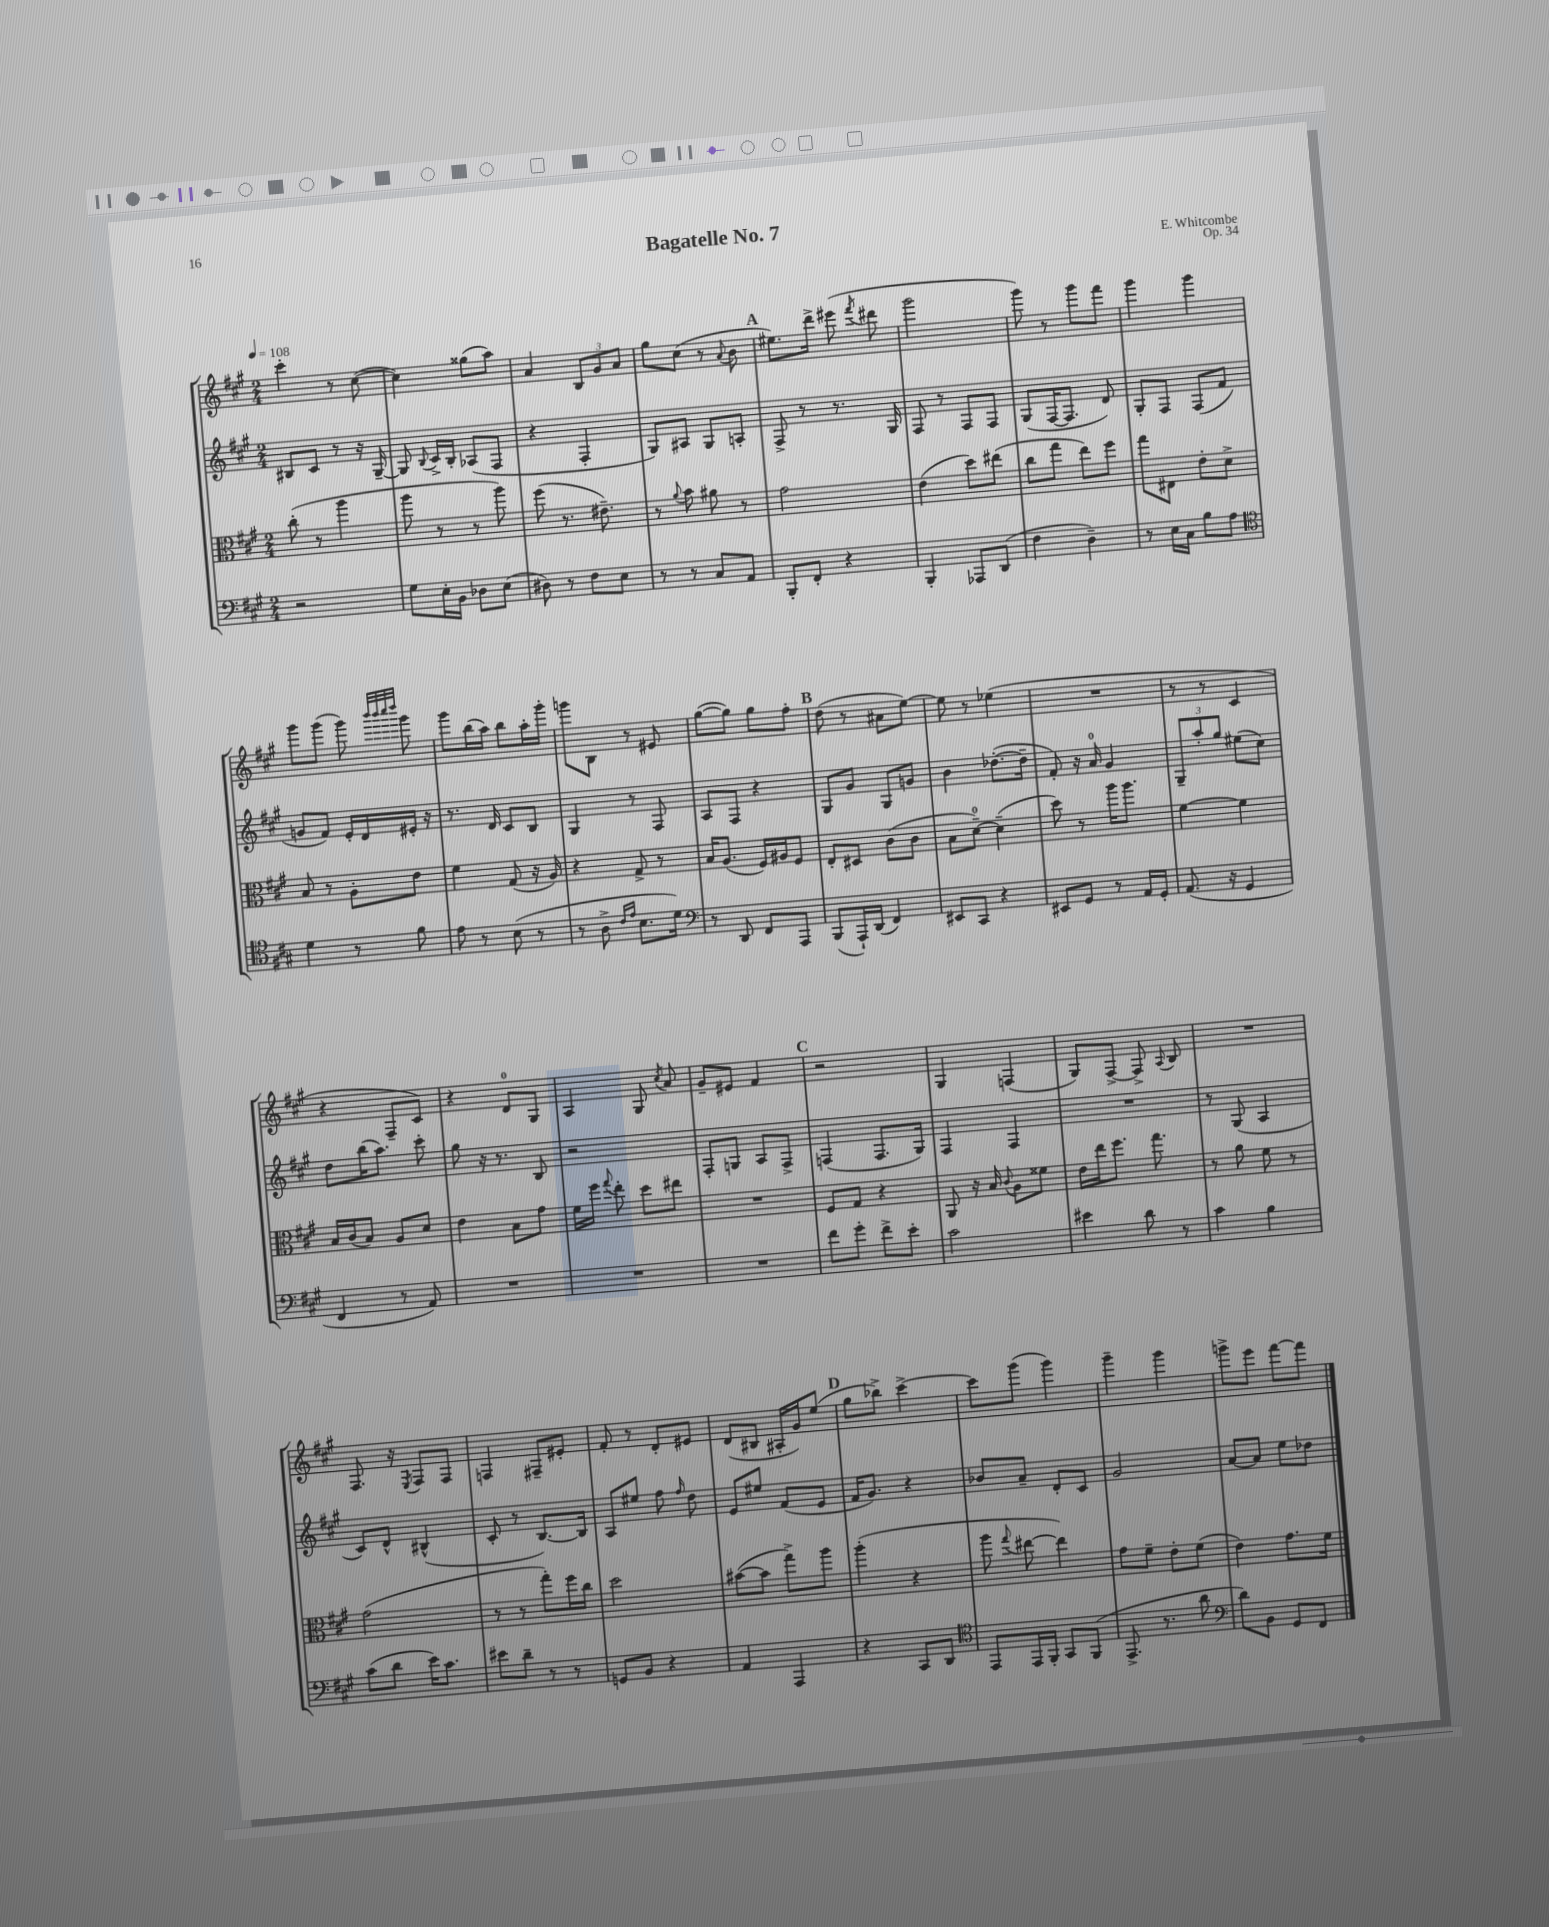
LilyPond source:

\header { title = "Bagatelle No. 7" composer = "E. Whitcombe" opus = "Op. 34" }
<<
\new StaffGroup <<
\new Staff = "s0" {
    \clef treble \key a \major \numericTimeSignature \time 2/4 \tempo 4 = 108
    \autoBeamOff cis'''4-. r8 cis''8~( |
    cis''4) gisis''8[( a''8]) |
    a'4 \tuplet 3/2 { b8[ gis'8 a'8] } |
    gis''8[ cis''8]( r8 \appoggiatura { a'8 } b'8 |
    \mark \markup { \bold "A" } eis''8.[) d'''16]-> eis'''8( \acciaccatura { fis'''8 } dis'''8 |
    gis'''2 |
    gis'''8) r8 gis'''8[ fis'''8] |
    gis'''4 gis'''4 |
    gis'''8[ gis'''8]( gis'''8) \grace { b'''32[ b'''32 cis''''32 d''''32] } gis'''8 |
    gis'''8[ b''16( a''16]) b''8[ a''16-. gis'''16]-. |
    g'''8[ b8] r8 eis'8 |
    gis''8[~( gis''8]) gis''8[ fis''8]-. |
    \mark \markup { \bold "B" } d''8( r8 ais'8[ e''8]~) |
    e''8 r8 ees''4( |
    R2 |
    r8 r8 cis'4 |
    r4 fis8[-- cis'8]) |
    r4 d'8[-0 gis8] |
    a4 gis8 \acciaccatura { cis''8 } a'8 |
    gis'8[-- eis'8] fis'4 |
    \mark \markup { \bold "C" } r2 |
    gis4 f4( |
    gis8[) fis8]~-> fis8-> \appoggiatura { a8 } b8 |
    R2 |
    fis8. r16 \acciaccatura { e8 } fis8[ fis8] |
    f4 fis8[-- eis'8]-. |
    fis'8-. r8 d'8[-. eis'8] |
    d'8[( bis8] ais16[-. gis'16) e''8]( |
    \mark \markup { \bold "D" } gis''8[ bes''8]->) cis'''4~-> |
    cis'''8[ gis'''8]( gis'''4) |
    gis'''4-- gis'''4 |
    g'''8[-> e'''8] fis'''8[~ fis'''8] \bar "|." |
}
\new Staff = "s1" {
    \clef treble \key a \major \numericTimeSignature \time 2/4
    \autoBeamOff bis8[ cis'8] r8 r16 gis16~-- |
    gis8 \appoggiatura { b8 } cis'16[-> b16]-. aes8[( fis8] |
    r4 fis4-. |
    gis8[) ais8] gis8[ a8]-. |
    \mark \markup { \bold "A" } fis8-> r8 r8. gis16 |
    fis8 r8 fis8[ fis8] |
    gis8[( fis16~ fis8.] d'8) |
    gis8[-. fis8] fis8[( fis'8] |
    g'8[ fis'8]) e'16[-. d'16 eis'16]-. r16 |
    r8. d'16 cis'8[ b8] |
    gis4 r8 fis8 |
    a8[ fis8] r4 |
    \mark \markup { \bold "B" } gis8[ gis'8] gis8[ g'8] |
    b'4 des''8.[~-.( des''16]-- |
    fis'8-.) r16 a'16-0 gis'4 |
    \tuplet 3/2 { gis8[-- a''8-. gis''8] } eis''8[( cis''8]) |
    d''8[ b''16( a''8.]) cis'''8-. |
    gis''8 r16 r8. b8 |
    r2 |
    fis8[-. g8] a8[ fis8]-> |
    \mark \markup { \bold "C" } f4( f8.[ gis16]) |
    fis4 fis4 |
    R2 |
    r8 gis8( a4 |
    cis'8[) d'8]-^ bis4-^( |
    cis'8-. r8 b8.[~) b16] |
    a8[ eis''8] fis''8 \grace { fis''16 } d''8 |
    e'8[ eis''8] fis'8[( e'8] |
    \mark \markup { \bold "D" } fis'16[ gis'8.]) r4 |
    bes'8[ a'8]-- d'8[-. cis'8] |
    gis'2 |
    a'8[~ a'8] e''8[ des''8] \bar "|." |
}
\new Staff = "s2" {
    \clef alto \key a \major \numericTimeSignature \time 2/4
    \autoBeamOff cis''8-.( r8 a''4 |
    a''8 r8 r8 a''8) |
    fis''8( r8. eis'8.--) |
    r8 \appoggiatura { a'8 } b'8 ais'8 r8 |
    \mark \markup { \bold "A" } gis'2 |
    e'4( d''8[) eis''8]( |
    cis''8[ gis''8] e''8[) fis''8] |
    gis''8[ eis8] e'8[-. d'8]-> |
    b8 r8 a8[-. e'8] |
    fis'4 gis8( r16 a16) |
    r4 gis8-> r8 |
    b16[ a8.]( fis16[) ais16 fis8] |
    \mark \markup { \bold "B" } e8[-. dis8] cis'8[( cis'8] |
    b8[ d'8]-0~--) d'4--( |
    d''8) r8 a''16[ a''8.] |
    fis'4~ fis'4 |
    b16[ cis'16( b8]) a8[ d'8] |
    e'4 b8[ gis'8] |
    fis'16[ fis''16] \appoggiatura { gis''8 } e''8-. d''8[ eis''8] |
    R2 |
    \mark \markup { \bold "C" } fis8[ gis8] r4 |
    a,8 r16 b16 \appoggiatura { cis'8 } a8[ fisis'8] |
    e'16[ e''16 fis''8.] gis''8. |
    r8 a'8 fis'8 r8 |
    gis'2( |
    r8 r8 gis''8[-.) fis''16 cis''16] |
    d''2 |
    bis'8[~( bis'8] gis''8[->) a''8] |
    \mark \markup { \bold "D" } a''4-.( r4 |
    a''8 \appoggiatura { gis''8 } eis''8~ eis''4) |
    gis'8[ fis'8]-- e'8[-. fis'8]( |
    e'4) gis'8.[ fis'16] \bar "|." |
}
\new Staff = "s3" {
    \clef bass \key a \major \numericTimeSignature \time 2/4
    \autoBeamOff r2 |
    gis8[ e16-. b,16] des8[ e8]( |
    dis8) r8 fis8[ e8] |
    r8 r8 cis8[ a,8] |
    \mark \markup { \bold "A" } b,,8[-. fis,8]-. r4 |
    b,,4-. aes,,8[ d,8]( |
    fis4 d4--) |
    r8 e16[ cis16] b8[ a8] |
    \clef tenor d'4 r8 fis'8 |
    e'8 r8 b8( r8 |
    r8 a8-> \grace { cis'16[ e'16] } b8.[ d'16]) |
    \clef bass r8 d,8 fis,8[ a,,8] |
    \mark \markup { \bold "B" } b,,8[( a,,16-!) d,16]( fis,4) |
    eis,8[ cis,8] r4 |
    eis,8[ gis,8] r8 a,16[ gis,16]-. |
    a,8.( r16 gis,4 |
    fis,4 r8 a,8) |
    R2 |
    R2 |
    R2 |
    \mark \markup { \bold "C" } fis'8[ gis'8]-. fis'8[-> e'8]-. |
    cis'2 |
    eis'4 d'8 r8 |
    cis'4 b4 |
    cis'8[( d'8] e'16[) cis'8.] |
    eis'8[ d'8]-- r8 r8 |
    g,8[ b,8] r4 |
    a,4 a,,4 |
    \mark \markup { \bold "D" } r4 cis,8[ d,8] |
    \clef tenor e,8[ e,16 fis,16]-. gis,8[ fis,8]( |
    e,8.-> r8. a'8 |
    \clef bass d'8[) b,8] gis,8[ fis,8] \bar "|." |
}
>>
>>
\layout { \context { \Score \remove "Bar_number_engraver" } }
